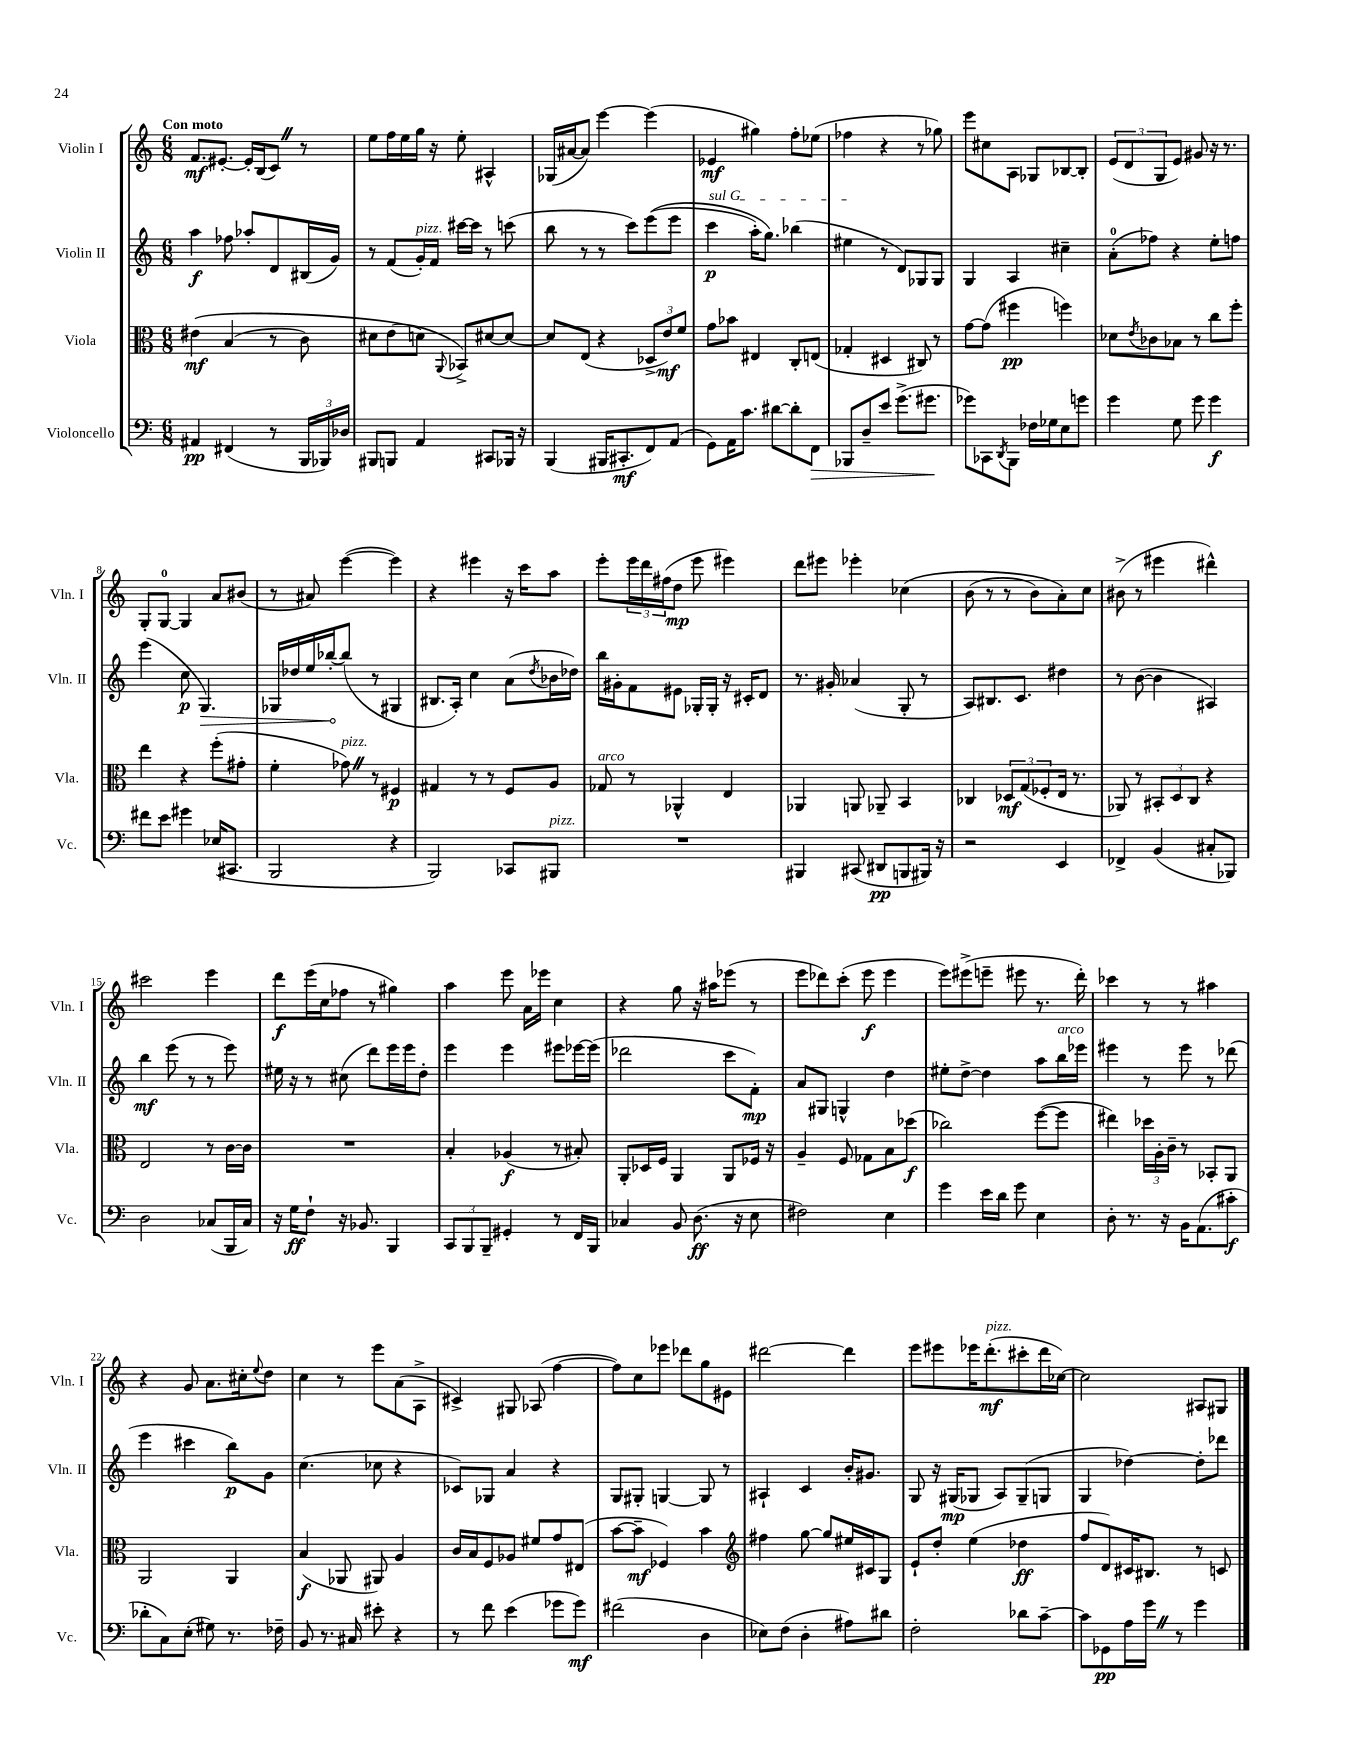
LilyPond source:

<<
\new StaffGroup <<
\new Staff = "s0" \with { instrumentName = "Violin I" shortInstrumentName = "Vln. I" } {
    \clef treble \key c \major \numericTimeSignature \time 6/8 \tempo "Con moto"
    f'8.\mf eis'8.~-. eis'16-. b16( c'8) \once \override BreathingSign.text = \markup { \musicglyph "scripts.caesura.straight" } \breathe r8 |
    e''8 f''16 e''16 g''16 r16 e''8-. ais4-^ |
    ges16( ais'16~ ais'8) e'''4~ e'''4( |
    ees'4\mf gis''4) f''8-. ees''8( |
    fes''4 r4 r8 ges''8) |
    e'''8 cis''8 a8 ges8 bes8~ bes8-. |
    \tuplet 3/2 { e'8( d'8 g8 } e'8) gis'8 r16 r8. |
    g8-. g8-0~ g4 a'8 bis'8( |
    r8 ais'8) e'''4~( e'''4) |
    r4 eis'''4 r16 c'''16 a''8 |
    e'''8-. \tuplet 3/2 { e'''16 d'''16 fis''16( } d''8\mp e'''8 eis'''4) |
    d'''8 eis'''8 ees'''4-. ces''4\( |
    b'8( r8 r8 b'8) a'8-.\) c''8 |
    bis'8->( r8 eis'''4 dis'''4-^) |
    cis'''2 e'''4 |
    d'''8\f e'''16( c''16 fes''8 r8 gis''4) |
    a''4 e'''8 a'16 ees'''16 c''4 |
    r4 g''8 r16 ais''16 ees'''8( r8 |
    e'''8 des'''8) c'''8-.( e'''8\f e'''4 |
    e'''8) eis'''8->( e'''8-- eis'''8 r8. d'''16-.) |
    ces'''4 r8 r8 ais''4 |
    r4 g'8 a'8. cis''16-. \appoggiatura { e''8 } d''8 |
    c''4 r8 e'''8 a'8( a8-> |
    cis'4->) gis8 aes8( f''4~ |
    f''8) c''8 ees'''8 des'''8 g''8 eis'8 |
    dis'''2~ dis'''4 |
    e'''8 eis'''8 ees'''16 d'''8.-.\mf^\markup { \italic "pizz." }( cis'''8-. d'''16 ces''16~) |
    ces''2 ais8 gis8 \bar "|." |
}
\new Staff = "s1" \with { instrumentName = "Violin II" shortInstrumentName = "Vln. II" } {
    \clef treble \key c \major \numericTimeSignature \time 6/8
    a''4\f fes''8 aes''8-. d'8 bis16( g'16) |
    r8 f'8( g'16-.^\markup { \italic "pizz." }) f'16 cis'''16~ cis'''16 r8 c'''8( |
    b''8 r8 r8 c'''8) e'''8(\( e'''8 |
    \once \override TextSpanner.bound-details.left.text = \markup { \italic "sul G" } c'''4\p\startTextSpan a''16-.) g''8.\) bes''4( |
    eis''4\stopTextSpan r8 d'8) ges8 ges8 |
    g4 a4 cis''4-- |
    a'8-0-.( fes''8) r4 e''8-. f''8 |
    e'''4( c''8\p \once \override Hairpin.circled-tip = ##t g4.\>) |
    ges16 des''16 e''16 bes''16~-.\! bes''8( r8 gis4 |
    bis8. a16-.) c''4 a'8( \acciaccatura { d''8 } bes'16 des''16) |
    b''16 gis'16-. f'8 eis'8 ges16-. ges16-. r16 cis'16-. d'8 |
    r8. gis'16-. aes'4( g8-. r8 |
    a8) bis8. c'8. dis''4 |
    r8 b'8~( b'4 ais4) |
    b''4\mf e'''8( r8 r8 e'''8) |
    eis''16 r16 r8 cis''8( d'''8) e'''16 e'''16 d''8-. |
    e'''4 e'''4 eis'''8 ees'''16~ ees'''16( |
    des'''2 c'''8 f'8-.\mp) |
    a'8 gis8 g4-^ d''4 |
    eis''8-. d''8~-> d''4 a''8 b''16^\markup { \italic "arco" } ees'''16 |
    eis'''4 r8 eis'''8 r8 des'''8( |
    e'''4 cis'''4 b''8\p) g'8 |
    c''4.( ces''8 r4 |
    ces'8) ges8 a'4 r4 |
    g8 gis8-. g4~ g8 r8 |
    ais4-! c'4 b'16-. gis'8. |
    g8 r16 gis16\mp( ges8 a8) ges8--( g8 |
    g4 des''4~) des''8-. des'''8 \bar "|." |
}
\new Staff = "s2" \with { instrumentName = "Viola" shortInstrumentName = "Vla." } {
    \clef alto \key c \major \numericTimeSignature \time 6/8
    eis'4\mf\( b4( r8 c'8) |
    dis'8 e'8( d'8\) \appoggiatura { a,8 } bes,8->) dis'8~ dis'8~ |
    dis'8 e8( r4 \tuplet 3/2 { des8-> e'8\mf) f'8 } |
    g'8 bes'8 eis4 c8-. e8( |
    ges4-. dis4 cis8) r8 |
    g'8~ g'8( fis''4\pp f''4) |
    des'8 \acciaccatura { e'8 } ces'8 bes8 r8 c''8 f''8-. |
    e''4 r4 f''8-.( gis'8-. |
    f'4-. ges'8^\markup { \italic "pizz." }) \once \override BreathingSign.text = \markup { \musicglyph "scripts.caesura.straight" } \breathe r8 fis4\p |
    gis4 r8 r8 f8 a8 |
    ges8^\markup { \italic "arco" } r8 aes,4-^ e4 |
    aes,4 a,8 aes,8-- b,4 |
    ces4 \tuplet 3/2 { des8\mf g8( fes8-. } e16 r8. |
    aes,8) r8 \tuplet 3/2 { bis,8-. d8 c8 } r4 |
    e2 r8 c'16~ c'16 |
    R2. |
    b4-. aes4\f( r8 bis8-.) |
    a,8-. des16 f16 a,4 a,8 fes16 r16 |
    a4-- f8 ges8 b8 des''8\f( |
    ces''2) f''8~( f''8 |
    eis''4) \tuplet 3/2 { des''16 a16-. c'16-- } r8 bes,8-. a,8 |
    a,2 a,4 |
    b4\f( aes,8 ais,8) a4 |
    c'16 b16 f8 aes8 fis'8 g'8 eis8( |
    b'8~ b'8--\mf fes4) b'4 |
    \clef treble fis''4 g''8~ g''8 eis''16 cis'16 g8 |
    e'8-! d''8-. e''4( des''4\ff |
    f''8 d'8) cis'16 bis8. r8 c'8 \bar "|." |
}
\new Staff = "s3" \with { instrumentName = "Violoncello" shortInstrumentName = "Vc." } {
    \clef bass \key c \major \numericTimeSignature \time 6/8
    ais,4\pp fis,4( r8 \tuplet 3/2 { b,,16 bes,,16) des16 } |
    bis,,8 b,,8 a,4 cis,8 bes,,16 r16 |
    b,,4( bis,,16 cis,8.-.\mf f,8) a,8( |
    g,8) a,16 c'8. dis'8~ dis'8-. f,8\> |
    bes,,8 d8-- e'8 g'8.->( gis'8.\! |
    ges'8) ces,8 \acciaccatura { d,8 } b,,8 fes16 ges16 e8 g'8 |
    g'4 g8 g'8 g'4\f |
    fis'8 e'8 gis'4 ees16( cis,8. |
    b,,2 r4 |
    b,,2) ces,8 bis,,8^\markup { \italic "pizz." } |
    R2. |
    bis,,4 cis,8( dis,8\pp b,,8 bis,,16) r16 |
    r2 e,4 |
    fes,4-> b,4( cis8-. bes,,8) |
    d2 ces8( b,,16 ces16) |
    r16 g16\ff f8-! r16 bes,8. b,,4 |
    \tuplet 3/2 { c,8 b,,8 b,,8-- } gis,4-. r8 f,16 b,,16 |
    ces4 b,8 d8.\ff( r16 e8 |
    fis2) e4 |
    g'4 e'16 d'16 g'8 e4 |
    d8-. r8. r16 b,16 a,8.( cis'8-.\f |
    des'8-. c8) e8-.( gis8) r8. fes16-- |
    b,8 r8. cis16 eis'8-. r4 |
    r8 f'8 e'4( ges'8 ges'8\mf) |
    fis'2( d4 |
    ees8) f8( d4-. ais8) dis'8 |
    f2-. des'8 c'8~-- |
    c'8 ges,8\pp a16 g'16 \once \override BreathingSign.text = \markup { \musicglyph "scripts.caesura.straight" } \breathe r8 g'4 \bar "|." |
}
>>
>>
